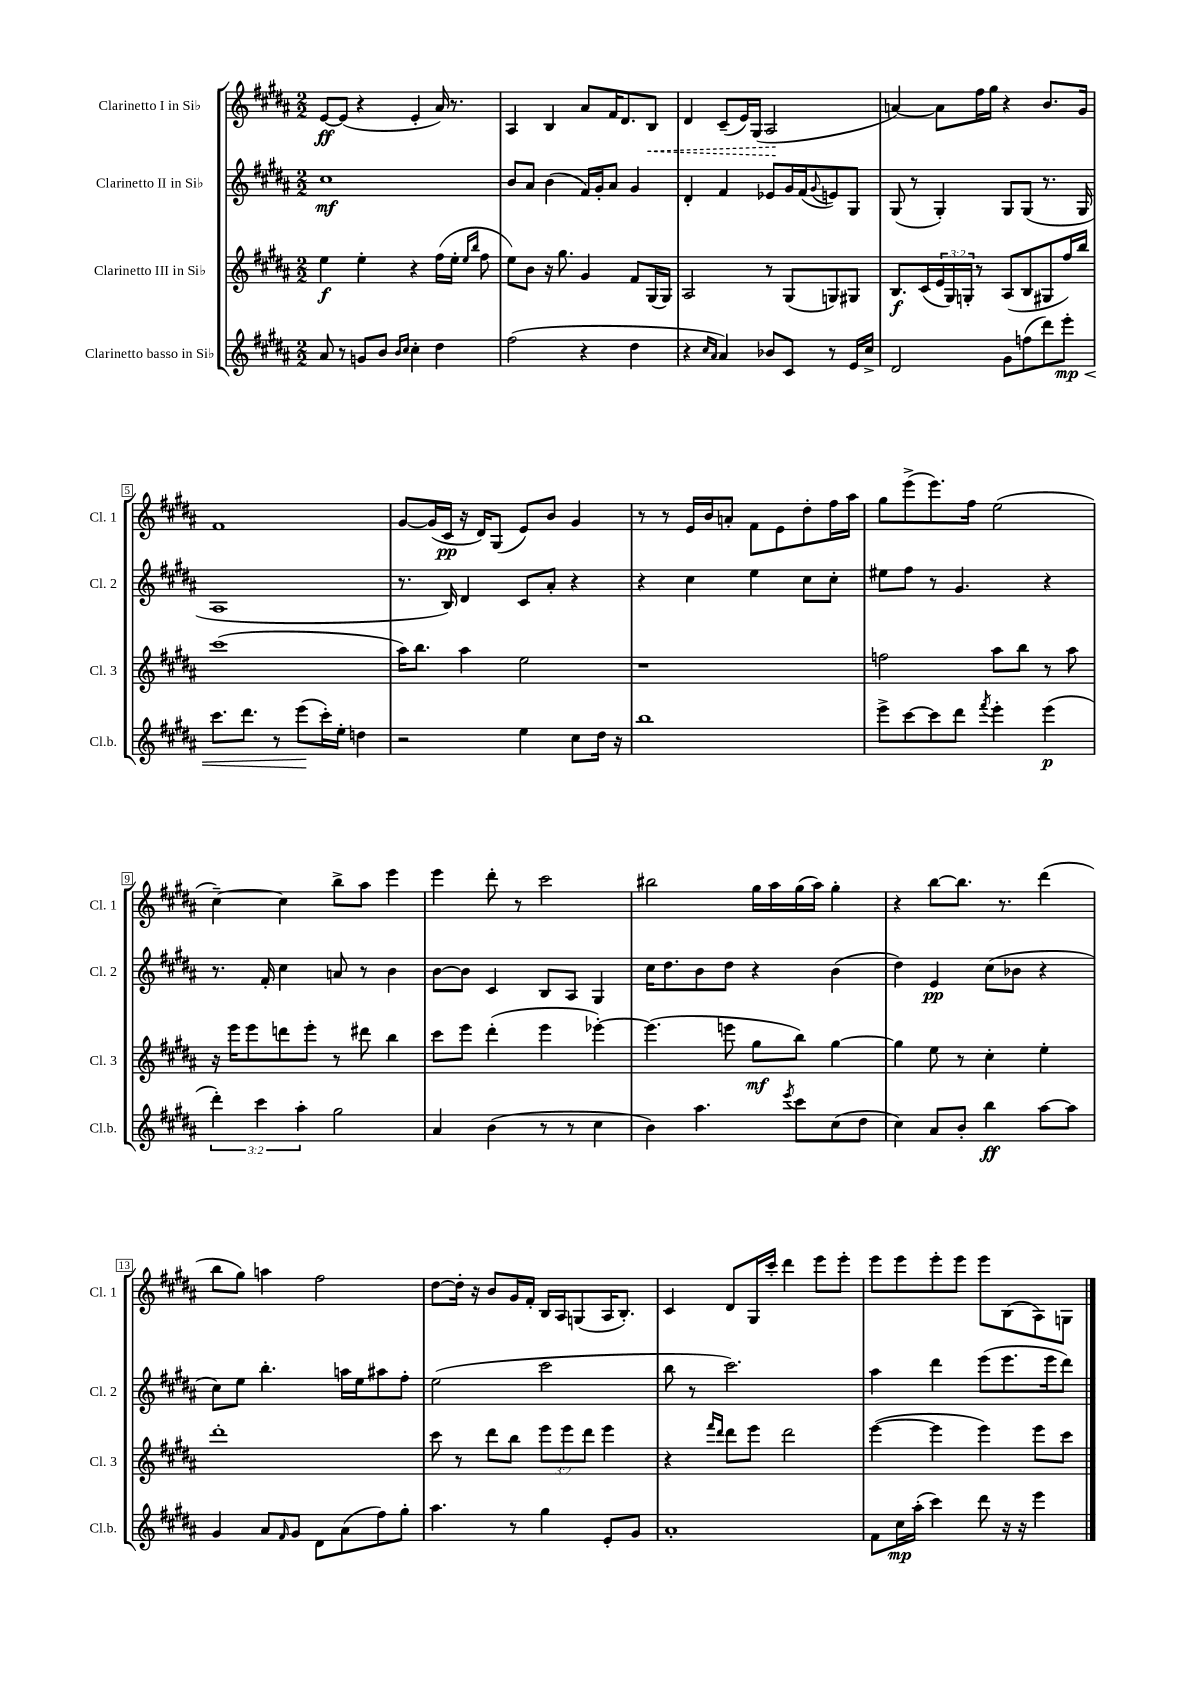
<<
\new StaffGroup <<
\new Staff = "s0" \with { instrumentName = "Clarinetto I in Sib" shortInstrumentName = "Cl. 1" } {
    \clef treble \key b \major \numericTimeSignature \time 2/2
    e'8~\ff e'8( r4 e'4-. ais'16) r8. |
    ais4 b4 ais'8 fis'16 dis'8. \once \override Hairpin.style = #'dashed-line b8\< |
    dis'4 cis'8--( e'16) gis16( ais2\! |
    a'4~) a'8 fis''16 gis''16 r4 b'8. gis'16 |
    fis'1 |
    gis'8~ gis'16( cis'16\pp r16 dis'16) gis8( e'8) b'8 gis'4 |
    r8 r8 e'16 b'16 a'8-. fis'8 e'8 dis''8-. fis''16 ais''16 |
    gis''8 e'''8->( e'''8.) fis''16 e''2( |
    cis''4~--) cis''4 b''8-> ais''8 e'''4 |
    e'''4 dis'''8-. r8 cis'''2 |
    bis''2 gis''16 ais''16 gis''16( ais''16) gis''4-. |
    r4 b''8~ b''8. r8. dis'''4( |
    b''8 gis''8) a''4 fis''2 |
    dis''8~ dis''16-. r16 b'8 gis'16 fis'16-. b16 ais16 g8( ais16 b8.-.) |
    cis'4 dis'8 gis16 cis'''16-. dis'''4 e'''8 e'''8-. |
    e'''8 e'''8 e'''8-. e'''8 e'''8 b8( ais8) g8 \bar "|." |
}
\new Staff = "s1" \with { instrumentName = "Clarinetto II in Sib" shortInstrumentName = "Cl. 2" } {
    \clef treble \key b \major \numericTimeSignature \time 2/2
    cis''1\mf |
    b'8 ais'8 b'4( fis'16) gis'16-. ais'8 gis'4 |
    dis'4-. fis'4 ees'8 gis'16 fis'16( \appoggiatura { gis'8 } e'8) gis8 |
    gis8( r8 gis4-.) gis8 gis8( r8. gis16 |
    ais1 |
    r8. b16) dis'4 cis'8 ais'8-. r4 |
    r4 cis''4 e''4 cis''8 cis''8-. |
    eis''8 fis''8 r8 gis'4. r4 |
    r8. fis'16-. cis''4 a'8 r8 b'4 |
    b'8~ b'8 cis'4 b8 ais8 gis4 |
    cis''16 dis''8. b'8 dis''8 r4 b'4( |
    dis''4) e'4\pp cis''8( bes'8 r4 |
    cis''8) e''8 b''4.-. a''16 e''16 ais''8 fis''8-. |
    e''2( cis'''2 |
    b''8 r8 cis'''2.) |
    ais''4 dis'''4 e'''8( e'''8. e'''16 dis'''8) \bar "|." |
}
\new Staff = "s2" \with { instrumentName = "Clarinetto III in Sib" shortInstrumentName = "Cl. 3" } {
    \clef treble \key b \major \numericTimeSignature \time 2/2 \override Staff.TupletNumber.text = #tuplet-number::calc-fraction-text
    e''4\f e''4-. r4 fis''16( e''16-. \grace { e''16 b''16 } fis''8 |
    e''8) b'8 r16 gis''8. gis'4 fis'8 gis16( gis16) |
    ais2 r8 gis8( g8) gis8 |
    b8.\f cis'16( \tuplet 3/2 { e'16 gis16) g16-. } r8 ais8( b8 gis8 fis''16) b''16 |
    cis'''1( |
    ais''16) b''8. ais''4 e''2 |
    r1 |
    f''2 ais''8 b''8 r8 ais''8 |
    r16 e'''16 e'''8 d'''8 e'''8-. r8 dis'''8 b''4 |
    cis'''8 e'''8 dis'''4-.( e'''4 ees'''4~-.) |
    ees'''4.( e'''8 gis''8\mf b''8) gis''4~ |
    gis''4 e''8 r8 cis''4-. e''4-. |
    dis'''1-. |
    cis'''8 r8 dis'''8 b''8 \tuplet 3/2 { e'''8 e'''8 dis'''8 } e'''4 |
    r4 \grace { fis'''16 dis'''16 } dis'''8 e'''8 dis'''2 |
    e'''4~( e'''4 e'''4) e'''8 cis'''8 \bar "|." |
}
\new Staff = "s3" \with { instrumentName = "Clarinetto basso in Sib" shortInstrumentName = "Cl.b." } {
    \clef treble \key b \major \numericTimeSignature \time 2/2 \override Staff.TupletNumber.text = #tuplet-number::calc-fraction-text
    ais'8 r8 g'8 b'8 \grace { b'16 cis''16 } cis''4-. dis''4 |
    fis''2( r4 dis''4 |
    r4 \grace { cis''16 ais'16 } ais'4) bes'8 cis'8 r8 e'16 cis''16-> |
    dis'2 gis'8 f''8( dis'''8) e'''8-.\mp\< |
    cis'''8. dis'''8. r8 e'''8\!( cis'''16-.) e''16-. d''4 |
    r2 e''4 cis''8 dis''16 r16 |
    b''1 |
    e'''8-> cis'''8~ cis'''8 dis'''8 \acciaccatura { fis'''8 } e'''4-. e'''4\p( |
    \tuplet 3/2 { dis'''4-.) cis'''4 ais''4-. } gis''2 |
    ais'4 b'4( r8 r8 cis''4 |
    b'4) ais''4. \acciaccatura { e'''8 } cis'''8 cis''8( dis''8 |
    cis''4) ais'8 b'8-. b''4\ff ais''8~ ais''8 |
    gis'4 ais'8 \grace { fis'16 } gis'8 dis'8 ais'8( fis''8) gis''8-. |
    ais''4. r8 gis''4 e'8-. gis'8 |
    ais'1-. |
    fis'8 cis''16\mp ais''16-.( cis'''4) dis'''8 r16 r16 e'''4 \bar "|." |
}
>>
>>
\layout { \context { \Score \override BarNumber.stencil = #(make-stencil-boxer 0.1 0.3 ly:text-interface::print) } }
